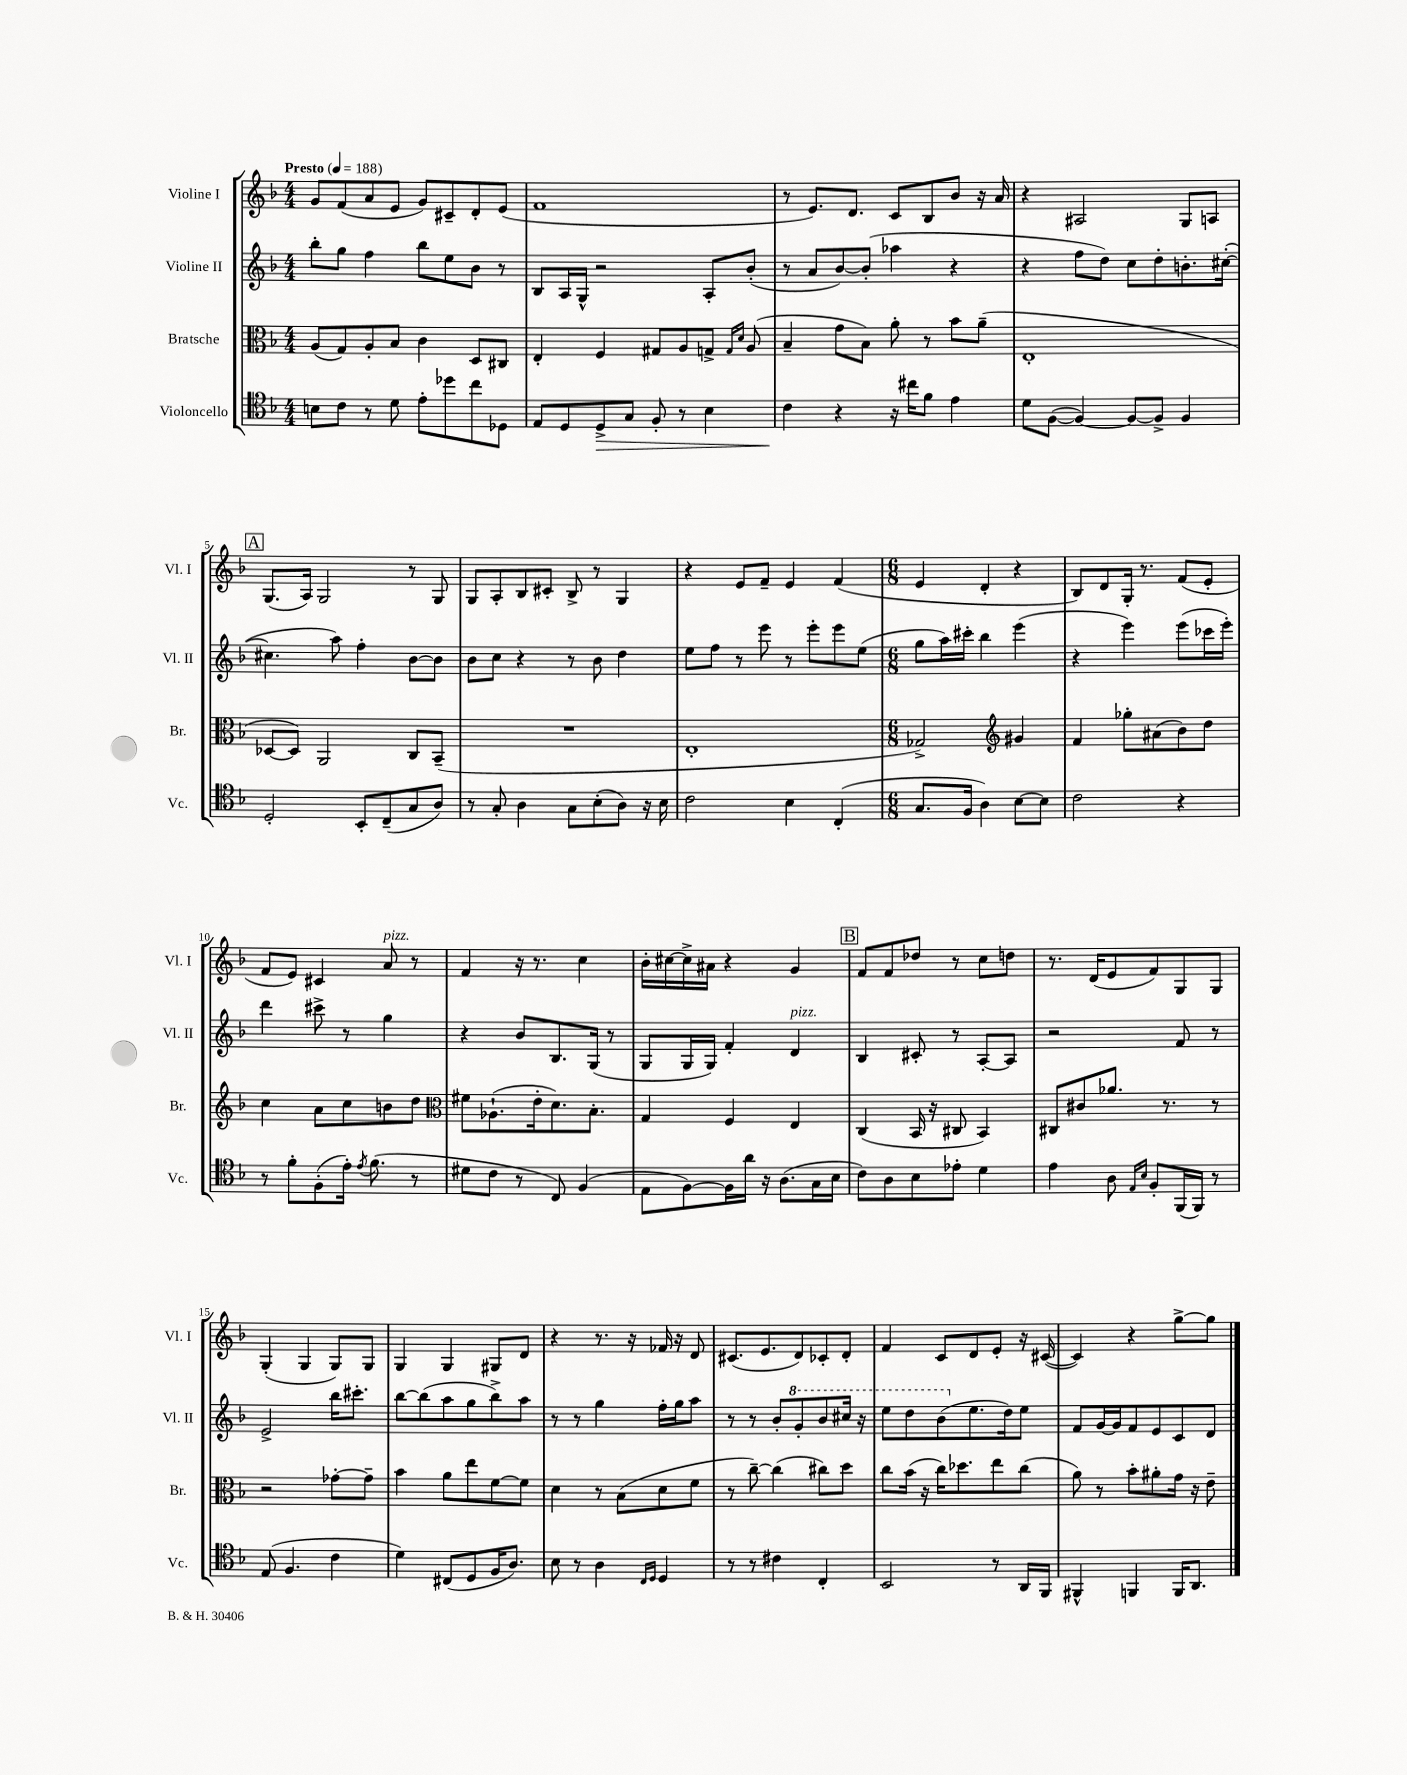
<<
\new StaffGroup <<
\new Staff = "s0" \with { instrumentName = "Violine I" shortInstrumentName = "Vl. I" } {
    \clef treble \key f \major \numericTimeSignature \time 4/4 \tempo "Presto" 4 = 188
    \autoBeamOff g'8[ f'8( a'8 e'8] g'8[) cis'8-- d'8-. e'8]( |
    f'1 |
    r8 e'8.[) d'8.] c'8[ bes8 bes'8] r16 a'16 |
    r4 ais2 g8[ a8] |
    \mark \markup { \box "A" } g8.[( a16]) g2 r8 g8 |
    g8[ a8-. bes8 cis'8]-. bes8-> r8 g4 |
    r4 e'8[ f'8]-- e'4 f'4( |
    \numericTimeSignature \time 6/8 e'4 d'4-. r4 |
    bes8[) d'8 g16]-. r8. f'8[( e'8]-. |
    f'8[ e'8]) cis'4 a'8^\markup { \italic "pizz." } r8 |
    f'4 r16 r8. c''4 |
    bes'16[-. cis''16~ cis''16-> ais'16] r4 g'4 |
    \mark \markup { \box "B" } f'8[ f'8 des''8] r8 c''8[ d''8] |
    r8. d'16[( e'8 f'8) g8 g8] |
    g4-.( g4 g8[) g8] |
    g4 g4 gis8[ d'8] |
    r4 r8. r16 fes'16 r16 d'8 |
    cis'8.[( e'8. d'8) ces'8-. d'8]-. |
    f'4 c'8[ d'8 e'8]-. r16 cis'16~( |
    cis'4) r4 g''8[~-> g''8] \bar "|." |
}
\new Staff = "s1" \with { instrumentName = "Violine II" shortInstrumentName = "Vl. II" } {
    \clef treble \key f \major \numericTimeSignature \time 4/4
    \autoBeamOff bes''8[-. g''8] f''4 bes''8[ e''8 bes'8] r8 |
    bes8[ a16 g16]-^ r2 a8[-. bes'8]-.( |
    r8 a'8[ bes'8~) bes'8]-.( aes''4 r4 |
    r4 f''8[ d''8]) c''8[ d''8-. b'8.-. cis''16]~-.( |
    \mark \markup { \box "A" } cis''4. a''8) f''4-. bes'8[~ bes'8] |
    bes'8[ c''8] r4 r8 bes'8 d''4 |
    e''8[ f''8] r8 e'''8 r8 e'''8[-. e'''8 e''8]( |
    \numericTimeSignature \time 6/8 g''8[ a''16) cis'''16]-. bes''4 e'''4( |
    r4 e'''4) e'''8[( ces'''16 e'''16]-.) |
    d'''4 cis'''8-> r8 g''4 |
    r4 bes'8[ bes8. g16]( r8 |
    g8[ g16 g16]) f'4-. d'4^\markup { \italic "pizz." } |
    \mark \markup { \box "B" } bes4 cis'8-. r8 a8[~-. a8] |
    r2 f'8 r8 |
    e'2-> bes''16[ cis'''8.]-. |
    bes''8[~ bes''8( a''8 g''8 bes''8->) a''8] |
    r8 r8 g''4 f''16[-. g''16 a''8] |
    r8 r8 bes'8[-. \ottava #1 g''8-. bes''8 cis'''16] r16 |
    e'''8[ d'''8 bes''8( \ottava #0 e''8. d''16) e''8] |
    f'8[ g'16~ g'16 f'8 e'8 c'8 d'8] \bar "|." |
}
\new Staff = "s2" \with { instrumentName = "Bratsche" shortInstrumentName = "Br." } {
    \clef alto \key f \major \numericTimeSignature \time 4/4
    \autoBeamOff a8[( g8) a8-. bes8] c'4 d8[ cis8] |
    e4-. f4 gis8[ a8 g8]-> \grace { g16[ d'16] } a8( |
    bes4-- g'8[ bes8]) a'8-. r8 bes'8[ a'8]--( |
    e1-. |
    \mark \markup { \box "A" } des8[~ des8]) a,2 c8[ bes,8]--( |
    R1 |
    e1-. |
    \numericTimeSignature \time 6/8 ges2->) \clef treble gis'4 |
    f'4 ges''8[-. ais'8( bes'8) d''8] |
    c''4 a'8[ c''8 b'8 d''8] |
    \clef alto fis'8[ aes8.-!( e'16-. d'8.) bes8.]-. |
    g4 f4 e4 |
    \mark \markup { \box "B" } c4( bes,16 r16 cis8 bes,4) |
    cis8[ cis'8 aes'8.] r8. r8 |
    r2 ges'8[~-. ges'8]-- |
    bes'4 a'8[ e''8 f'8~ f'8] |
    d'4 r8 bes8[( d'8 f'8] |
    r8 c''8~--) c''4( cis''8[) d''8] |
    c''8[ bes'16]( r16 c''16[) des''8. e''8 c''8]( |
    a'8) r8 bes'8[-. ais'8-. g'16] r16 e'8-- \bar "|." |
}
\new Staff = "s3" \with { instrumentName = "Violoncello" shortInstrumentName = "Vc." } {
    \clef tenor \key f \major \numericTimeSignature \time 4/4
    \autoBeamOff b8[ c'8] r8 d'8 e'8[-. des''8 c''8 des8] |
    e8[ d8 d8->\> g8] f8-. r8 bes4 |
    c'4\! r4 r16 cis''16[ f'8] e'4 |
    d'8[ f8]~( f4~) f8[~ f8]-> f4 |
    \mark \markup { \box "A" } d2-. bes,8[-. c8--( g8 a8]) |
    r8 g8-. a4 g8[ bes8-.( a8]) r16 bes16 |
    c'2 bes4 c4-.( |
    \numericTimeSignature \time 6/8 g8.[ f16] a4) bes8[~ bes8] |
    c'2 r4 |
    r8 f'8[-. f8-.( e'16]-.) \acciaccatura { e'8 } f'8.( r8 |
    dis'8[ c'8] r8 c8) f4( |
    e8[ f8~) f16 a'16] r16 a8.[( g16 bes16] |
    \mark \markup { \box "B" } c'8[) a8 bes8 ees'8]-. d'4 |
    e'4 a8 \grace { e16[ bes16] } f8[-. f,16( f,16]) r8 |
    e8( f4. c'4 |
    d'4) cis8[( d8 f16 a8.]) |
    bes8 r8 a4 \grace { c16[ d16] } d4 |
    r8 r8 cis'4 c4-. |
    bes,2 r8 a,16[ f,16] |
    fis,4-^ f,4 f,16[ a,8.] \bar "|." |
}
>>
>>
